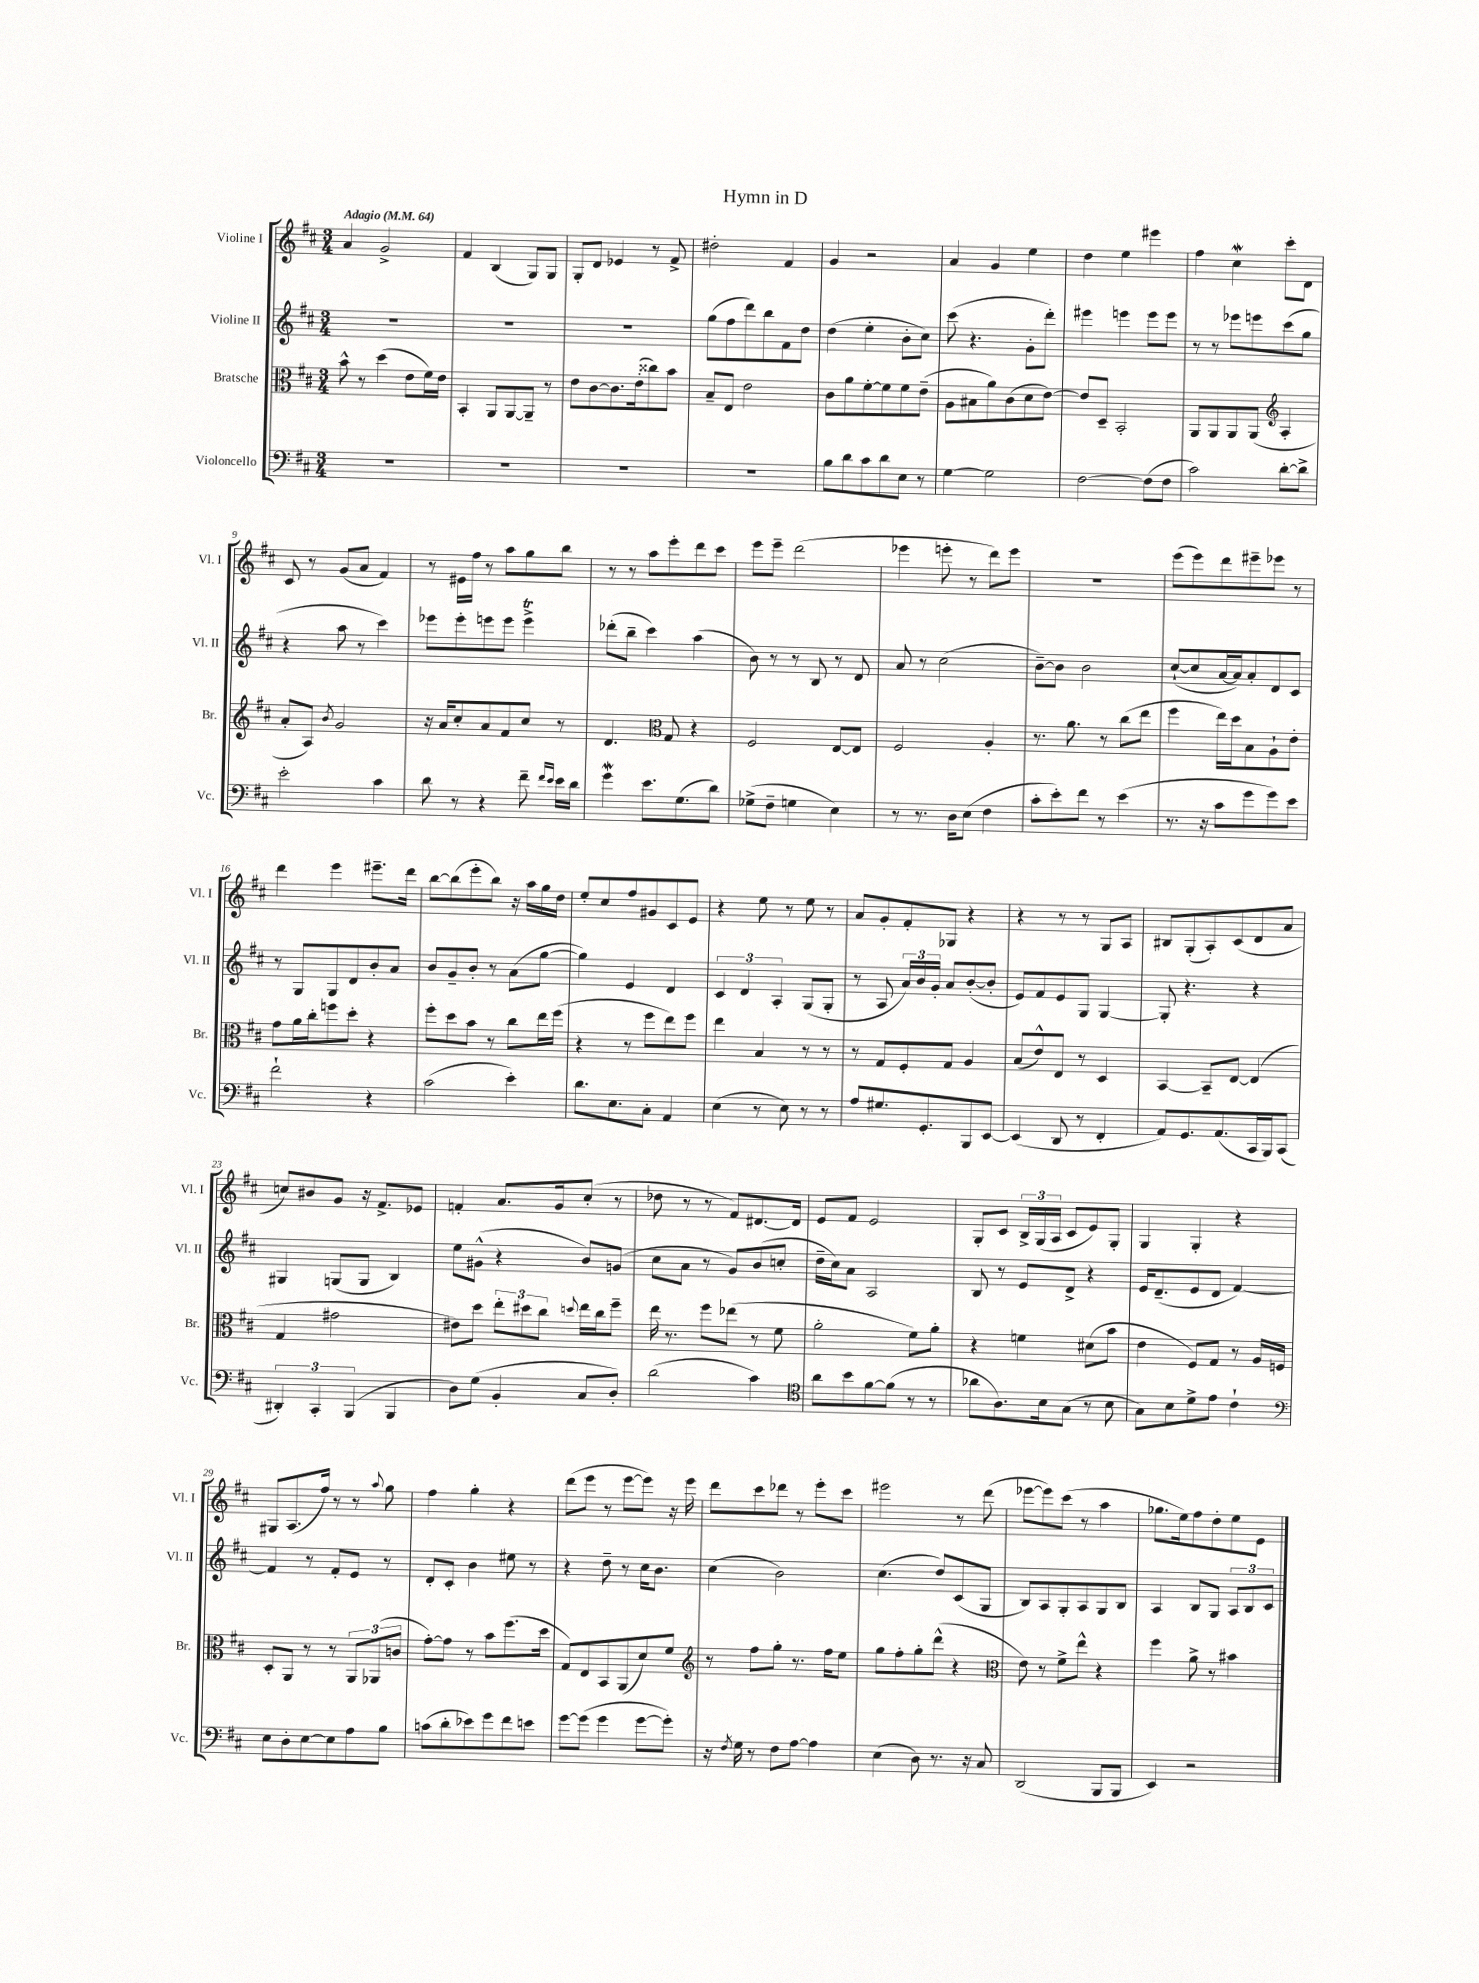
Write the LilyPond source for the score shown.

\header { title = "Hymn in D" }
<<
\new StaffGroup <<
\new Staff = "s0" \with { instrumentName = "Violine I" shortInstrumentName = "Vl. I" } {
    \clef treble \key d \major \numericTimeSignature \time 3/4 \tempo "Adagio" 4 = 64
    \autoBeamOff a'4 g'2-> |
    fis'4 b4( g8[) g8] |
    g8[-. d'8] ees'4 r8 fis'8-> |
    dis''2-. fis'4 |
    g'4 r2 |
    a'4 g'4 e''4 |
    d''4 e''4 eis'''4 |
    fis''4 cis''4\mordent cis'''8[-. d'8] |
    cis'8 r8 g'8[( a'8] fis'4) |
    r8 eis'16[ fis''16] r8 a''8[ g''8 b''8] |
    r8 r8 a''8[ e'''8-. d'''8 cis'''8] |
    e'''8[ e'''8]-- d'''2( |
    ees'''4 e'''8-. r8 d'''8[) e'''8] |
    R2. |
    e'''8[( e'''8) d'''8 eis'''8-- ees'''8] r8 |
    d'''4 e'''4 eis'''8.[-- d'''16] |
    b''8[~ b''8( e'''8-. b''8]) r16 a''16[ g''16 d''16] |
    e''8[-. cis''8 fis''8 gis'8 cis'8 e'8] |
    r4 e''8 r8 e''8 r8 |
    a'8[ g'8-. fis'8-. ges8] r4 |
    r4 r8 r8 g8[ a8] |
    bis8[ g8-.( a8-.) cis'8( d'8 a'8] |
    c''8[) bis'8 g'8] r16 fis'8.[-> ees'8] |
    f'4-. a'8.[ g'16 cis''8]-.( r8 |
    des''8 r8 r8 fis'8[) dis'8.~ dis'16] |
    e'8[ fis'8] e'2 |
    g8[-. cis'8] \tuplet 3/2 { b16[-> g16( a16] } cis'8[ e'8) g8]-. |
    g4 g4-. r4 |
    gis8[ a8.( fis''16]) r8 r8 \appoggiatura { a''8 } g''8 |
    fis''4 g''4-. r4 |
    d'''8[( e'''8] r8 e'''8[~ e'''8]) r16 e'''16 |
    d'''8[ cis'''8 des'''8] r8 e'''8[-. cis'''8] |
    eis'''2 r8 d'''8( |
    ees'''8[~ ees'''8) cis'''8]( r8 a''4 |
    ges''8.[ e''16) fis''8 d''8-. e''8 e'8] \bar "|." |
}
\new Staff = "s1" \with { instrumentName = "Violine II" shortInstrumentName = "Vl. II" } {
    \clef treble \key d \major \numericTimeSignature \time 3/4
    \autoBeamOff R2. |
    R2. |
    R2. |
    g''8[( fis''8 d'''8) b''8 fis'8 d''8] |
    d''4( e''4-. b'8[-. cis''8]) |
    cis'''8( r4. g'8[-. d'''8]-.) |
    eis'''4 e'''4 e'''8[ e'''8] |
    r8 r8 ees'''8[ e'''8 cis'''8( g''8] |
    r4 a''8 r8 cis'''4) |
    ees'''8[ ees'''8-. e'''8 e'''8] e'''4->\trill |
    des'''8[-.( b''8]-- cis'''4) a''4( |
    b'8) r8 r8 b8 r8 d'8 |
    a'8 r8 cis''2( |
    b'8[~--) b'8] b'2 |
    cis''8[~-!( cis''8 a'16~ a'16) a'8-. d'8 cis'8] |
    r8 g8[ g8 d'8 b'8-. a'8] |
    b'8[ g'8-- b'8]-. r8 a'8[( g''8]~ |
    g''4) e'4 d'4 |
    \tuplet 3/2 { cis'4 d'4 a4-. } g8[( g8]-. |
    r8 a8 \tuplet 3/2 { a'16[) b'16 g'16]-. } a'8[ b'8~-.( b'8]-. |
    e'8[) fis'8 e'8 g8] g4~ |
    g8-. r4. r4 |
    gis4 g8[( g8] b4) |
    e''8[ gis'8]-^( r4 b'8[) g'8]( |
    cis''8[ a'8] r8 g'8[) b'8( c''8]-. |
    d''16[-- cis''16) a'8] a2 |
    b8 r8 e'8[ d'8]-> r4 |
    e'16[ d'8.--( e'8 d'8] fis'4~) |
    fis'4 r8 fis'8[-. e'8] r8 |
    d'8[-. cis'8]-. b'4 eis''8 r8 |
    r4 d''8-- r8 cis''16[ b'8.] |
    cis''4( b'2) |
    cis''4.( d''8[) cis'8( g8] |
    b8[) a8 g8-. a8 g8 b8] |
    a4 b8[ g8] \tuplet 3/2 { a8[ b8 cis'8] } \bar "|." |
}
\new Staff = "s2" \with { instrumentName = "Bratsche" shortInstrumentName = "Br." } {
    \clef alto \key d \major \numericTimeSignature \time 3/4
    \autoBeamOff b'8-^ r8 d''4( e'8[ fis'16) e'16] |
    b,4-. a,8[ a,8~ a,8]-- r8 |
    e'8[ cis'8~ cis'8. e'16-.( cisis''8) b'8] |
    b8[-- e8] e'2 |
    cis'8[ a'8 fis'8~-. fis'8 fis'8 e'8]--( |
    a8[ bis8 a'8) cis'8( d'8 e'8]~) |
    e'8[ d8]-- b,2-. |
    a,8[ a,8 a,8 a,8]( \clef treble a4-. |
    a'8[-. a8]) \acciaccatura { b'8 } g'2 |
    r16 a'16[ cis''8-. a'8 fis'8 cis''8] r8 |
    d'4. \clef alto g8 r4 |
    fis2 e8[~ e8] |
    fis2 a4-. |
    r8. a'8. r8 cis''8[( e''8] |
    fis''4 e''16[) d''16 b8 a8-! e'8]-. |
    g'8[ a'16 cis''16-. f''8 d''8]-. r4 |
    fis''8[-. d''8 b'8] r8 cis''8[ e''16 fis''16]( |
    r4 r8 fis''8[ e''8) fis''8] |
    e''4 b4 r8 r8 |
    r8 g8[ fis8-. g8] a4 |
    b8[( e'8-^) e8] r8 d4 |
    b,4~ b,8[-- e8]~ e4( |
    g4 gis'2 |
    eis'8[) d''8] \tuplet 3/2 { e''8[-. dis''8 cis''8] } \appoggiatura { d''8 } e''16[ cis''16 fis''8]-- |
    e''16 r8. fis''8[ ees''8]( r8 fis'8 |
    a'2-. fis'8[) a'8]-. |
    r4 f'4 dis'8[( b'8] |
    e'4 fis8[) g8] r8 a16[ f16] |
    d8[-. a,8] r8 r8 \tuplet 3/2 { a,8[ aes,8( c'8] } |
    g'8[~-.) g'8] r8 b'8[ fis''8.( d''16] |
    g8[) e8 b,8 a,8( d'8) fis'8] |
    \clef treble r8 fis''8[ g''8]-. r8. fis''16[ e''8] |
    g''8[ fis''8-. g''8-. d'''8]-^( r4 |
    \clef alto e'8) r8 fis'8[-> e''8]-^ r4 |
    fis''4 a'8-> r8 bis'4 \bar "|." |
}
\new Staff = "s3" \with { instrumentName = "Violoncello" shortInstrumentName = "Vc." } {
    \clef bass \key d \major \numericTimeSignature \time 3/4
    \autoBeamOff R2. |
    R2. |
    R2. |
    R2. |
    b8[ d'8 cis'8 d'8 e8] r8 |
    g4~ g2 |
    fis2~ fis8[( fis8] |
    cis'2) d'8[~-. d'8]-> |
    e'2-. cis'4 |
    d'8 r8 r4 fis'8-- \grace { fis'16[ e'16] } e'16[ d'16] |
    g'4\mordent e'8.[ g8.( d'8]) |
    ges8[->( fis8]-- g4 e4) |
    r8 r8. d16[ e8]( fis4 |
    cis'8[-. e'8-.) fis'8] r8 e'4( |
    r8. r16 cis'8[ g'8 g'8) e'8] |
    fis'2-! r4 |
    cis'2( e'4-.) |
    d'8.[ e8. cis8]-. a,4 |
    e4( r8 e8) r8 r8 |
    a8[ gis8. g,8.-. b,,8 e,8]~ |
    e,4( d,8 r8 fis,4-. |
    a,8[) g,8. a,8.( cis,16 b,,16) cis,8]( |
    \tuplet 3/2 { dis,4-.) cis,4-. b,,4( } b,,4 |
    d8[) g8]( b,4-. cis8[ d8]-.) |
    d'2( cis'4) |
    \clef tenor a'8[ b'8 fis'8~ fis'8]( r8 r8 |
    aes'8[ a8.) b16 g8]( r8 b8 |
    g8[) b8 d'8-> e'8] cis'4-! |
    \clef bass e8[ d8-. e8~ e8 a8 b8] |
    c'8[( d'8-. ees'8) g'8 fis'8 e'8] |
    g'8[~ g'8]( g'4 g'8[~ g'8]-.) |
    r16 \acciaccatura { fis8 } g16 r8 fis8[ a8]~ a4 |
    e4( d8) r8. r16 cis8 |
    d,2( b,,8[ b,,8] |
    e,4) r2 \bar "|." |
}
>>
>>
